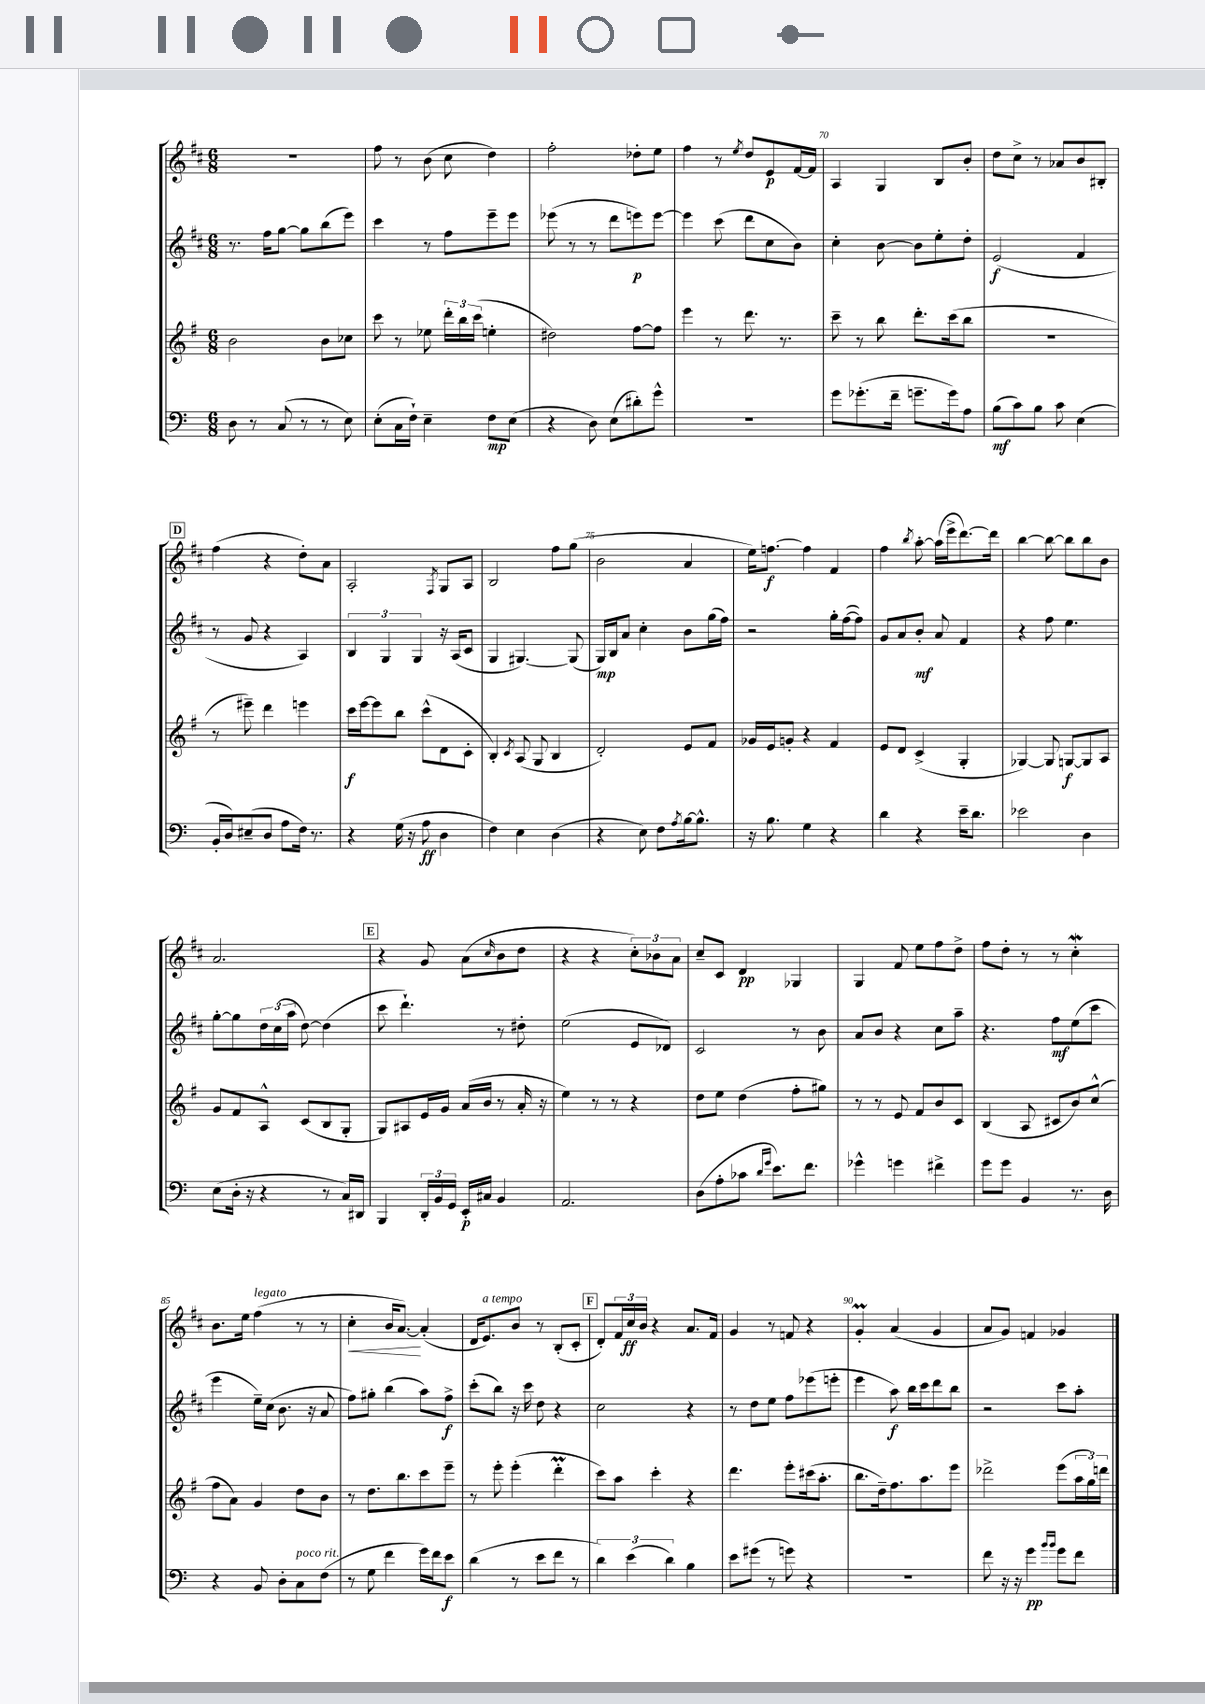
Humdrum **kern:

**kern	**kern	**kern	**kern
*staff4	*staff3	*staff2	*staff1
*clefF4	*clefG2	*clefG2	*clefG2
*k[]	*k[f#]	*k[f#c#]	*k[f#c#]
*M6/8	*M6/8	*M6/8	*M6/8
8D	2b	8.r	2.r
8r	.	.	.
.	.	16ff#	.
(8C	.	[8gg	.
8r	.	8gg]	.
8r	8b	(8bb	.
8E)	8cc-	8eee)	.
=	=	=	=
(8E'	8ccc	4ccc#	8ff#
16C	8r	.	8r
16F`)	.	.	.
4E~	8ee-	8r	(8b
.	24ddd'	8ff#	8cc#
.	24bb	.	.
.	(24ccc	.	.
8F	4ee'	8eee~	4dd)
(8E	.	8eee	.
=	=	=	=
4r	2dd#)	(8eee-	2ff#'
.	.	8r	.
8D)	.	8r	.
(8E	.	8ddd	.
8d#')	[8ff#	8eee)	8dd-'
8g^^	8ff#]	[8eee	8ee
=	=	=	=
2.r	4eee	4eee]	4ff#
.	8r	(8ccc#	8r
.	.	.	8qee
.	8.ddd	8ddd	8dd
.	.	8cc#	8e
.	8.r	.	.
.	.	8b)	[16f#
.	.	.	16f#]
=	=	=	=
8g	8ccc~	4cc#'	4A
(8.g-'	8r	.	.
.	8bb	[8b	4G
16f~	.	.	.
8.g~	8.ddd'	8b]	.
.	.	8ee'	8B
16g)	(16ccc	.	.
8A	8bb	8dd'	8b'
=	=	=	=
(8B	2.r	(2e	8dd
8c)	.	.	8cc#^
8B	.	.	8r
8c	.	.	8a-
(4E	.	4f#	8b
.	.	.	8B#'
=	=	=	=
16BB'	8r	8r	(4ff#
16D)	.	.	.
(8E#~	8eee#~)	8g	.
8D	4ddd	4r	4r
8A	.	.	.
16F)	4eee	4A)	8dd')
8.r	.	.	.
.	.	.	8a
=	=	=	=
4r	16ccc	6B	2A'
.	[16eee	.	.
.	8eee]	.	.
.	.	6G	.
(16G	8bb	.	.
16r	.	.	.
.	.	6G	.
8A	(8ccc^^	.	.
.	.	.	8qF#
4D	8d	16r	8G
.	.	(16A	.
.	8c'	8c#	8A
=	=	=	=
4F)	4B')	4G	2B
.	8qc	.	.
4E	(8A	[4.G#)	.
.	8G	.	.
(4D	4B	.	8ff#
.	.	(8G#]	(8gg
=	=	=	=
4r	2d')	16G)	2b
.	.	16B	.
.	.	8a	.
8E)	.	4cc#'	.
8F	.	.	.
8qA	.	.	.
[16B	8e	8b	4a
8.B^^]	.	.	.
.	8f#	(16gg	.
.	.	16ff#)	.
=	=	=	=
16r	16g-	2r	16ee)
8.B	16e	.	[8.ff
.	8g'	.	.
4G	4r	.	4ff]
4r	4f#	16gg'	4f#
.	.	([16ff#	.
.	.	8ff#])	.
=	=	=	=
4d	8e	8g	4ff#
.	8d	8a	.
.	.	.	8qbb
4r	(4c^	8b'	[8aa'
.	.	8a	(16aa]
.	.	.	16eee^
16e~	4G'	4f#	[8.ddd)
8.d	.	.	.
.	.	.	16ddd]
=	=	=	=
2e-	[4G-)	4r	[4bb
.	8G-]	8ff#	8bb_
.	[8G	4.ee	8bb]
4D	8G]	.	8bb
.	8A	.	8b
=	=	=	=
(8E	8g	[8gg'	2.a
16D'	8f#	8gg]	.
16r	.	.	.
4r	8A^^	24dd	.
.	.	(24cc#	.
.	.	24aa	.
.	(8c	[8dd)	.
8r	8B	(4dd]	.
16C)	8G'	.	.
16DD#	.	.	.
=	=	=	=
4BBB	8G)	8ccc#	4r
.	8A#	4.ddd`)	.
24DD'	16e	.	8g
24BB	.	.	.
.	16g	.	.
24GG	.	.	.
16EE'	(16a	.	(8a
16C#	16b	.	.
.	.	.	16qqcc#
4BB	8r	8r	8b
.	16a'	8dd#'	8dd
.	16r	.	.
=	=	=	=
2.AA	4ee)	(2ee	4r
.	8r	.	4r
.	8r	.	.
.	4r	8e	12cc#')
.	.	.	12b-
.	.	8d-)	.
.	.	.	12a
=	=	=	=
(8D	8dd	2c#	8cc#~
8A'	8ee	.	8c#
8c-	(4dd	.	4d
16qqd	.	.	.
16qqg	.	.	.
8.e)	.	.	.
.	8ff#'	8r	4G-
8.f	.	.	.
.	8gg#)	8b	.
=	=	=	=
4g-^^	8r	8a	4G
.	8r	8b	.
4g	8e	4r	8f#
.	8f#	.	8ee
4f#^	8b	8cc#	8ff#
.	8c	8aa~	8dd^
=	=	=	=
8g	(4B	4.r	8ff#
8g	.	.	8dd'
4BB	8A	.	8r
.	8c#	8ff#	8r
8.r	8b)	(8ee	4cc#'
.	(8cc^^	8ccc#	.
16D	.	.	.
=	=	=	=
4r	8ff#	4eee	8.b
.	8a)	.	.
.	.	.	16ee
8BB	4g	16ee~)	(4ff#
.	.	(16cc#	.
8D'	.	8.b	.
8C	8dd	.	8r
.	.	16r	.
(8F	8b	8a	8r
=	=	=	=
8r	8r	8ff#)	4cc#'
8G	8.dd	8gg#'	.
4f	.	(4bb	16b
.	8.bb	.	[8.a)
16g)	8ccc	8aa)	(4a']
16f	.	.	.
8e	8eee~	8ff#^	.
=	=	=	=
(4d	8r	(8ccc#'	16d
.	.	.	8.e)
.	8eee'	8bb)	.
8r	(4eee'	16r	8b
.	.	16ccc#	.
8e	.	8dd	8r
8f	4ddd'	4r	(8B'
8r	.	.	8c#'
=	=	=	=
6d)	8ccc)	2cc#	8d')
.	8aa	.	24f#
(6e	.	.	24cc#
.	.	.	24b
.	4ccc'	.	4r
6d)	.	.	.
4B	4r	4r	8.a
.	.	.	16f#
=	=	=	=
8e	4.ddd	8r	4g
(8g#	.	8dd	.
8r	.	8ee	8r
8g)	8eee'	8ff#	8f
4r	(16ccc#	(8eee-	4r
.	8.aa'	.	.
.	.	8eee'	.
=	=	=	=
2.r	8.bb	4eee	4g'
.	16dd~)	.	.
.	8.ff#	8aa)	(4a
.	.	16bb	.
.	8.aa	16ccc#	.
.	.	8ddd	4g
.	8eee	8bb	.
=	=	=	=
8f	2ddd-^	2r	8a
16r	.	.	8g)
16r	.	.	.
4g	.	.	4f
16qqb	.	.	.
16qqb	.	.	.
8g	(8eee	8ccc#	4g-
8f	24aa	8aa'	.
.	24gg)	.	.
.	24ddd	.	.
==	==	==	==
*-	*-	*-	*-
